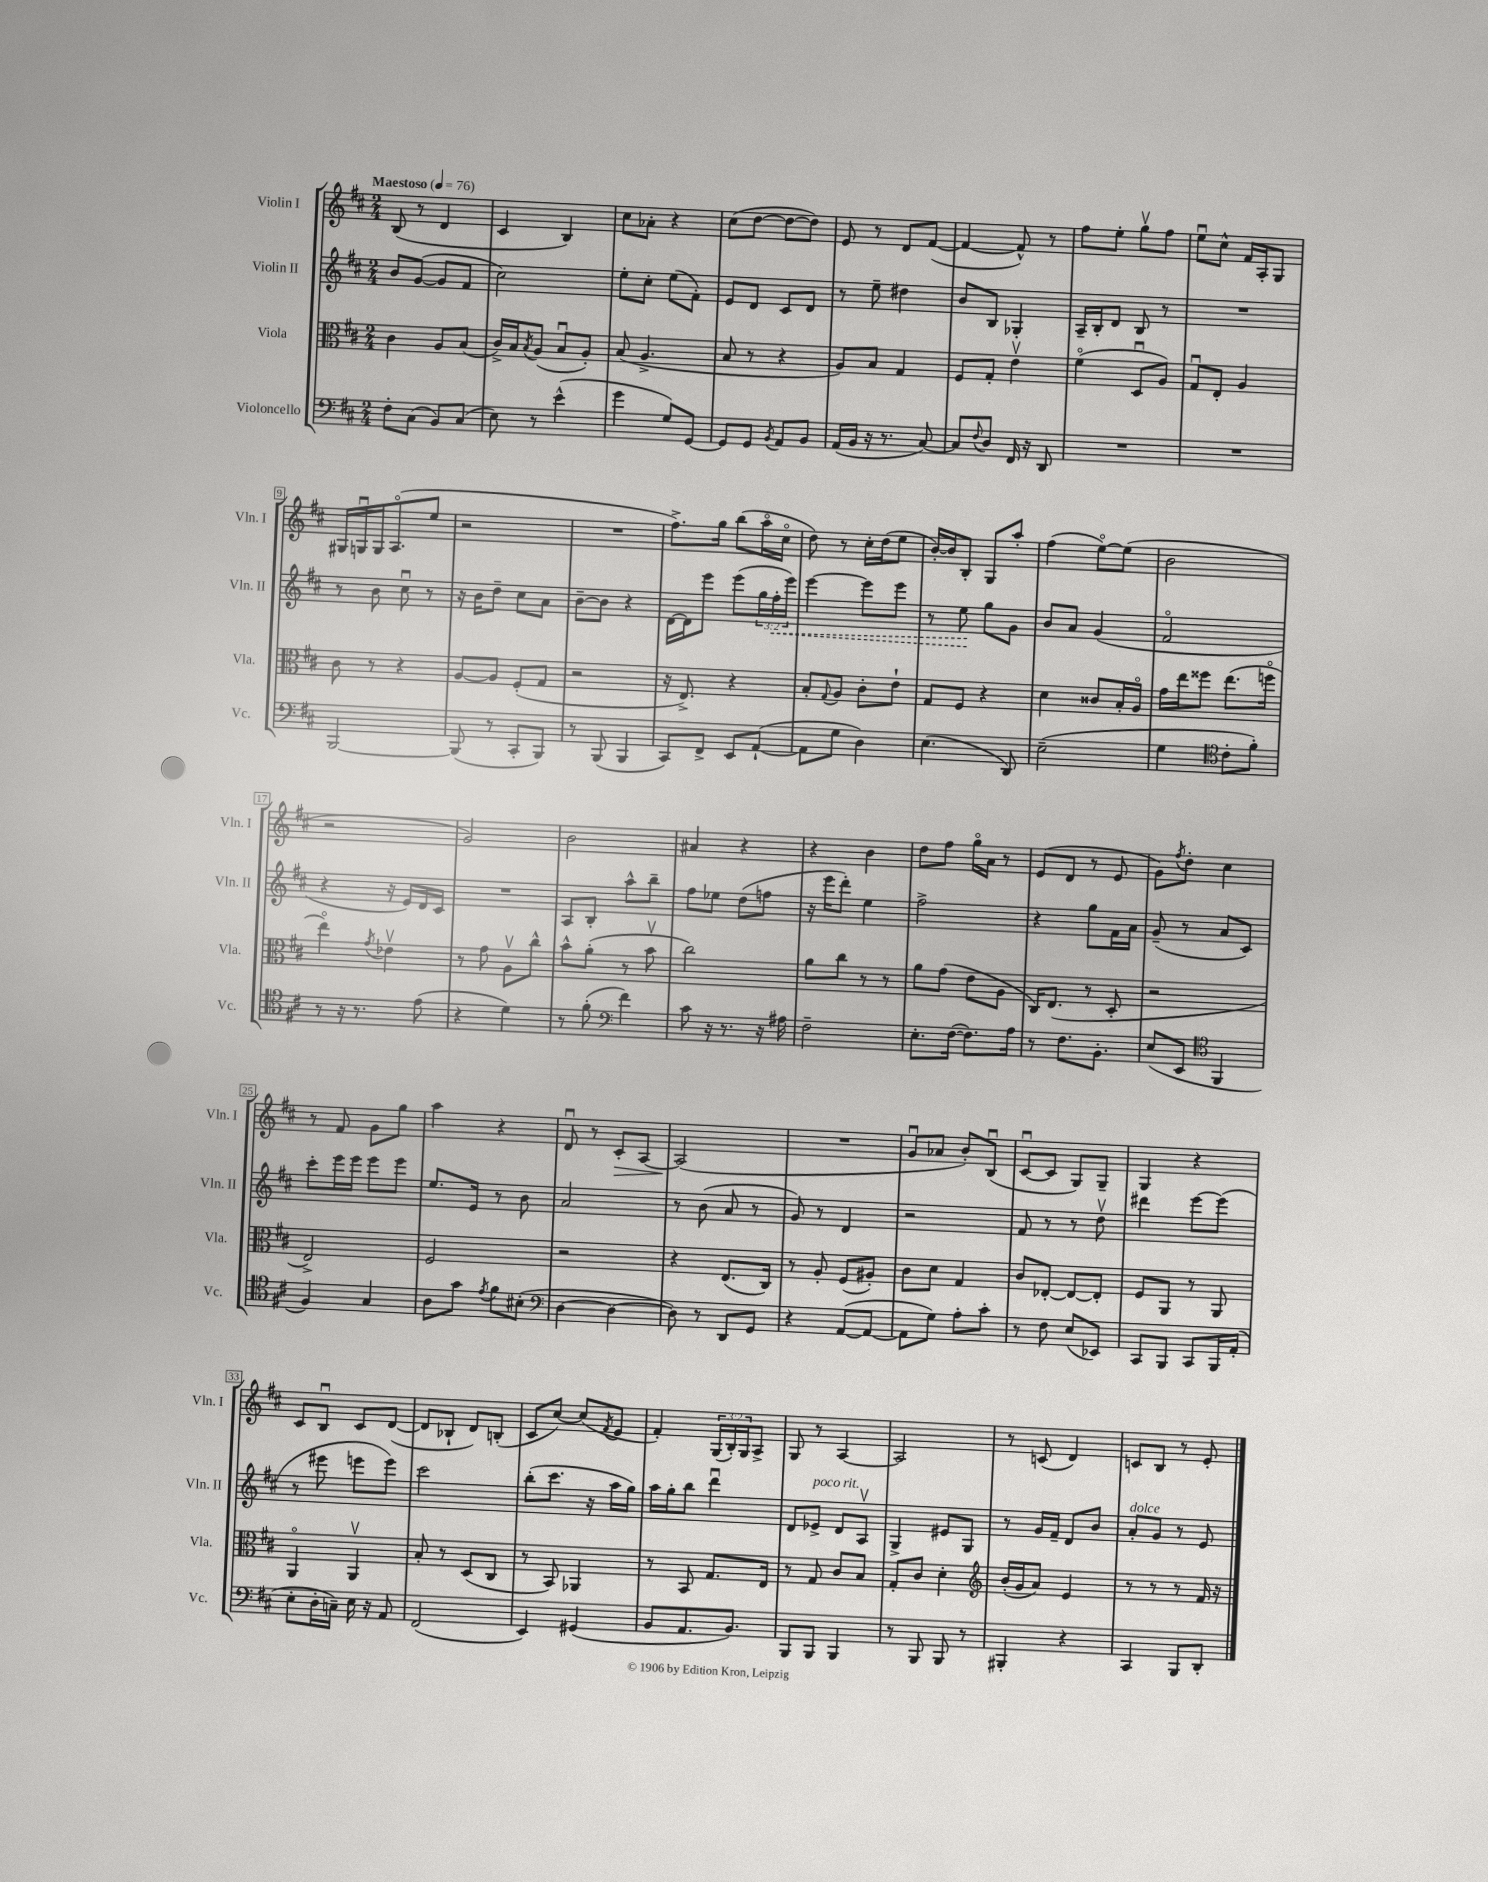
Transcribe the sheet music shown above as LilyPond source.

<<
\new StaffGroup <<
\new Staff = "s0" \with { instrumentName = "Violin I" shortInstrumentName = "Vln. I" } {
    \clef treble \key d \major \numericTimeSignature \time 2/4 \override Staff.TupletNumber.text = #tuplet-number::calc-fraction-text \tempo "Maestoso" 4 = 76
    b8( r8 d'4 |
    cis'4 b4) |
    cis''8 aes'8-. r4 |
    cis''8( d''8~ d''8~ d''8) |
    e'8 r8 d'8 fis'8~( |
    fis'4~ fis'8-^) r8 |
    fis''8 e''8-. g''8\upbow fis''8 |
    e''8\downbow cis''8-^ fis'16 a16-. g8 |
    gis16 g16\downbow g16 a8.\flageolet( e''8 |
    r2 |
    R2 |
    fis''8.->) g''16 b''8( a''16\flageolet cis''16\flageolet |
    d''8) r8 cis''16-. d''16( e''8 |
    b'16~-.) b'16 b8-. g8 a''8-. |
    fis''4( e''8~\flageolet) e''8( |
    b'2 |
    r2 |
    g'2) |
    b'2 |
    ais'4 r4 |
    r4 b'4 |
    d''8 fis''8 g''16\flageolet a'16 r8 |
    e'8( d'8 r8 e'8 |
    g'8) \acciaccatura { fis''8 } d''8-. cis''4 |
    r8 fis'8 g'8 g''8 |
    a''4 r4 |
    d'8\downbow r8 cis'8-.\> a8~ |
    a2\!( |
    R2 |
    g'8\downbow aes'8 b'8-.) b8\downbow( |
    cis'8~\downbow cis'8 g8) g8-- |
    g4 r4 |
    cis'8 b8\downbow cis'8 d'8~( |
    d'8 bes8-! d'8) b8-.( |
    cis'8 cis''8~) cis''8( \acciaccatura { fis'8 } e'8 |
    fis'4-.) \tuplet 3/2 { g16( b16-.) g16 } a8-> |
    g8 r8 a4~ |
    a2 |
    r8 c'8( d'4) |
    c'8 b8 r8 e'8-. \bar "|." |
}
\new Staff = "s1" \with { instrumentName = "Violin II" shortInstrumentName = "Vln. II" } {
    \clef treble \key d \major \numericTimeSignature \time 2/4 \override Staff.TupletNumber.text = #tuplet-number::calc-fraction-text
    b'8 g'8~( g'8 fis'8 |
    cis''2) |
    e''8-. cis''8-. e''8( fis'8-.) |
    e'8 d'8 cis'8 d'8 |
    r8 e''8-- dis''4 |
    b'8 b8 ges4-. |
    a16-- b16-. d'8 b8 r8 |
    R2 |
    r8 b'8 cis''8\downbow r8 |
    r16 b'16 d''8-- cis''8 a'8 |
    b'8~-- b'8 r4 |
    d'16~ d'16 e'''8 e'''8( \tuplet 3/2 { g''16 \once \override Hairpin.style = #'dashed-line fis''16-.\< e'''16) } |
    e'''4~ e'''8 e'''8 |
    r8 e''8\! g''8 g'8 |
    b'8 a'8 g'4( |
    fis'2\flageolet |
    r4 r16 e'16) d'16 cis'16 |
    R2 |
    a8 b8-. a''8-^ b''8-- |
    fis''8 ees''8 d''8( f''8 |
    r16 e'''16 d'''8-.) e''4 |
    fis''2-> |
    r4 g''8 fis'16 a'16 |
    g'8--( r8 a'8 cis'8) |
    cis'''8-. e'''16 e'''16 e'''8 e'''8 |
    e''8. e'16 r8 b'8 |
    a'2 |
    r8 b'8( a'8 r8 |
    g'8) r8 d'4 |
    r2 |
    fis'8 r8 r8 d''8\upbow |
    dis'''4 e'''8~ e'''8( |
    r8 eis'''8 e'''8 e'''8) |
    cis'''2 |
    b''8-.( cis'''8. r16 a''16 g''16) |
    a''16 g''16-. b''8 d'''4\downbow |
    d'8 ees'8->^\markup { \italic "poco rit." } d'8 a8\upbow |
    g4-> eis'8 g8 |
    r8 g'16 fis'16-- d'8 b'8 |
    a'8-.^\markup { \italic "dolce" } g'8 r8 e'8 \bar "|." |
}
\new Staff = "s2" \with { instrumentName = "Viola" shortInstrumentName = "Vla." } {
    \clef alto \key d \major \numericTimeSignature \time 2/4
    cis'4 a8 b8( |
    cis'16->) b16 \acciaccatura { b8 } a8( b8\downbow a8-.) |
    b8( a4.-> |
    b8 r8 r4 |
    a8) b8 g4 |
    fis8 g8-. e'4\upbow |
    fis'4\flageolet( d8\downbow a8) |
    g8\downbow e8-. a4 |
    cis'8 r8 r4 |
    a8~ a8 fis8-.( g8 |
    r2 |
    r16 e8.->) r4 |
    b8-. \appoggiatura { g8 } a8 cis'8-. e'8-! |
    g8 fis8 r4 |
    d'4 cisis'8 b16-. a16\flageolet |
    g'16 e''16 fisis''8 e''8.( f''16\flageolet |
    e''4\flageolet) \acciaccatura { g'8 } ees'4\upbow |
    r8 g'8 a8\upbow cis''8-^ |
    b'8-^ a'8-.( r8 b'8\upbow |
    cis''2) |
    a'8 cis''8 r8 r8 |
    a'8 g'8( e'8 a8 |
    cis16) e8.( r8 d8-. |
    r2 |
    e2->) |
    fis2 |
    r2 |
    r4 e8.( cis16) |
    r8 a8-. fis8( ais8-.) |
    cis'8 d'8 g4 |
    cis'8 ees8~-. ees8~ ees8-. |
    fis8 a,8 r8 a,8 |
    a,4\flageolet a,4\upbow |
    b8-. r8 d8( cis8 |
    r8 b,8) aes,4 |
    r8 b,8 g8. e16 |
    r8 g8 cis'8 b8 |
    g8-. cis'8 d'4-. |
    \clef treble b'16-.( g'16 a'8) e'4 |
    r8 r8 r8 fis'16 r16 \bar "|." |
}
\new Staff = "s3" \with { instrumentName = "Violoncello" shortInstrumentName = "Vc." } {
    \clef bass \key d \major \numericTimeSignature \time 2/4
    fis8-. cis8( b,8) cis8( |
    e8) r8 e'4-^( |
    g'4 g8) g,8~ |
    g,8 g,8 \acciaccatura { b,8 } a,8 b,8 |
    a,16( b,16 r16 r8. cis8~) |
    cis8 \appoggiatura { fis8 } d8 fis,16 r16 d,8 |
    R2 |
    R2 |
    b,,2~ |
    b,,8( r8 cis,8-. b,,8) |
    r8 b,,8( b,,4 |
    cis,8) fis,8-> e,8 a,8~-!( |
    a,8 g8 d4) |
    e4.( d,8) |
    e2--( |
    g4 \clef tenor cis'8-. fis'8-.) |
    r8 r16 r8. e'8( |
    r4 d'4) |
    r8 fis'8-.( \clef bass fis'4) |
    cis'8 r16 r8. r16 ais16 |
    fis2-- |
    e8.-. fis16~( fis8.) a16 |
    r8 fis8. b,8.-. |
    e8( e,8 \clef tenor fis,4 |
    fis4) g4 |
    a8 g'8 \acciaccatura { e'8 } fis'8 bis8-.( |
    \clef bass d4~ d4~ |
    d8) r8 d,8 g,8 |
    r4 a,8~( a,8~ |
    a,8 g8) a8-. cis'8-. |
    r8 fis8 e8( ees,8) |
    cis,8 b,,8 cis,8 b,,16 a,16-.( |
    e8-. d16-. c16--) e16 r16 a,8 |
    fis,2( |
    e,4) gis,4( |
    b,8 a,8. b,8.) |
    b,,8 b,,8 b,,4 |
    r8 b,,8 b,,8 r8 |
    bis,,4-. r4 |
    cis,4 b,,8 d,8-. \bar "|." |
}
>>
>>
\layout { \context { \Score \override BarNumber.stencil = #(make-stencil-boxer 0.1 0.3 ly:text-interface::print) } }
